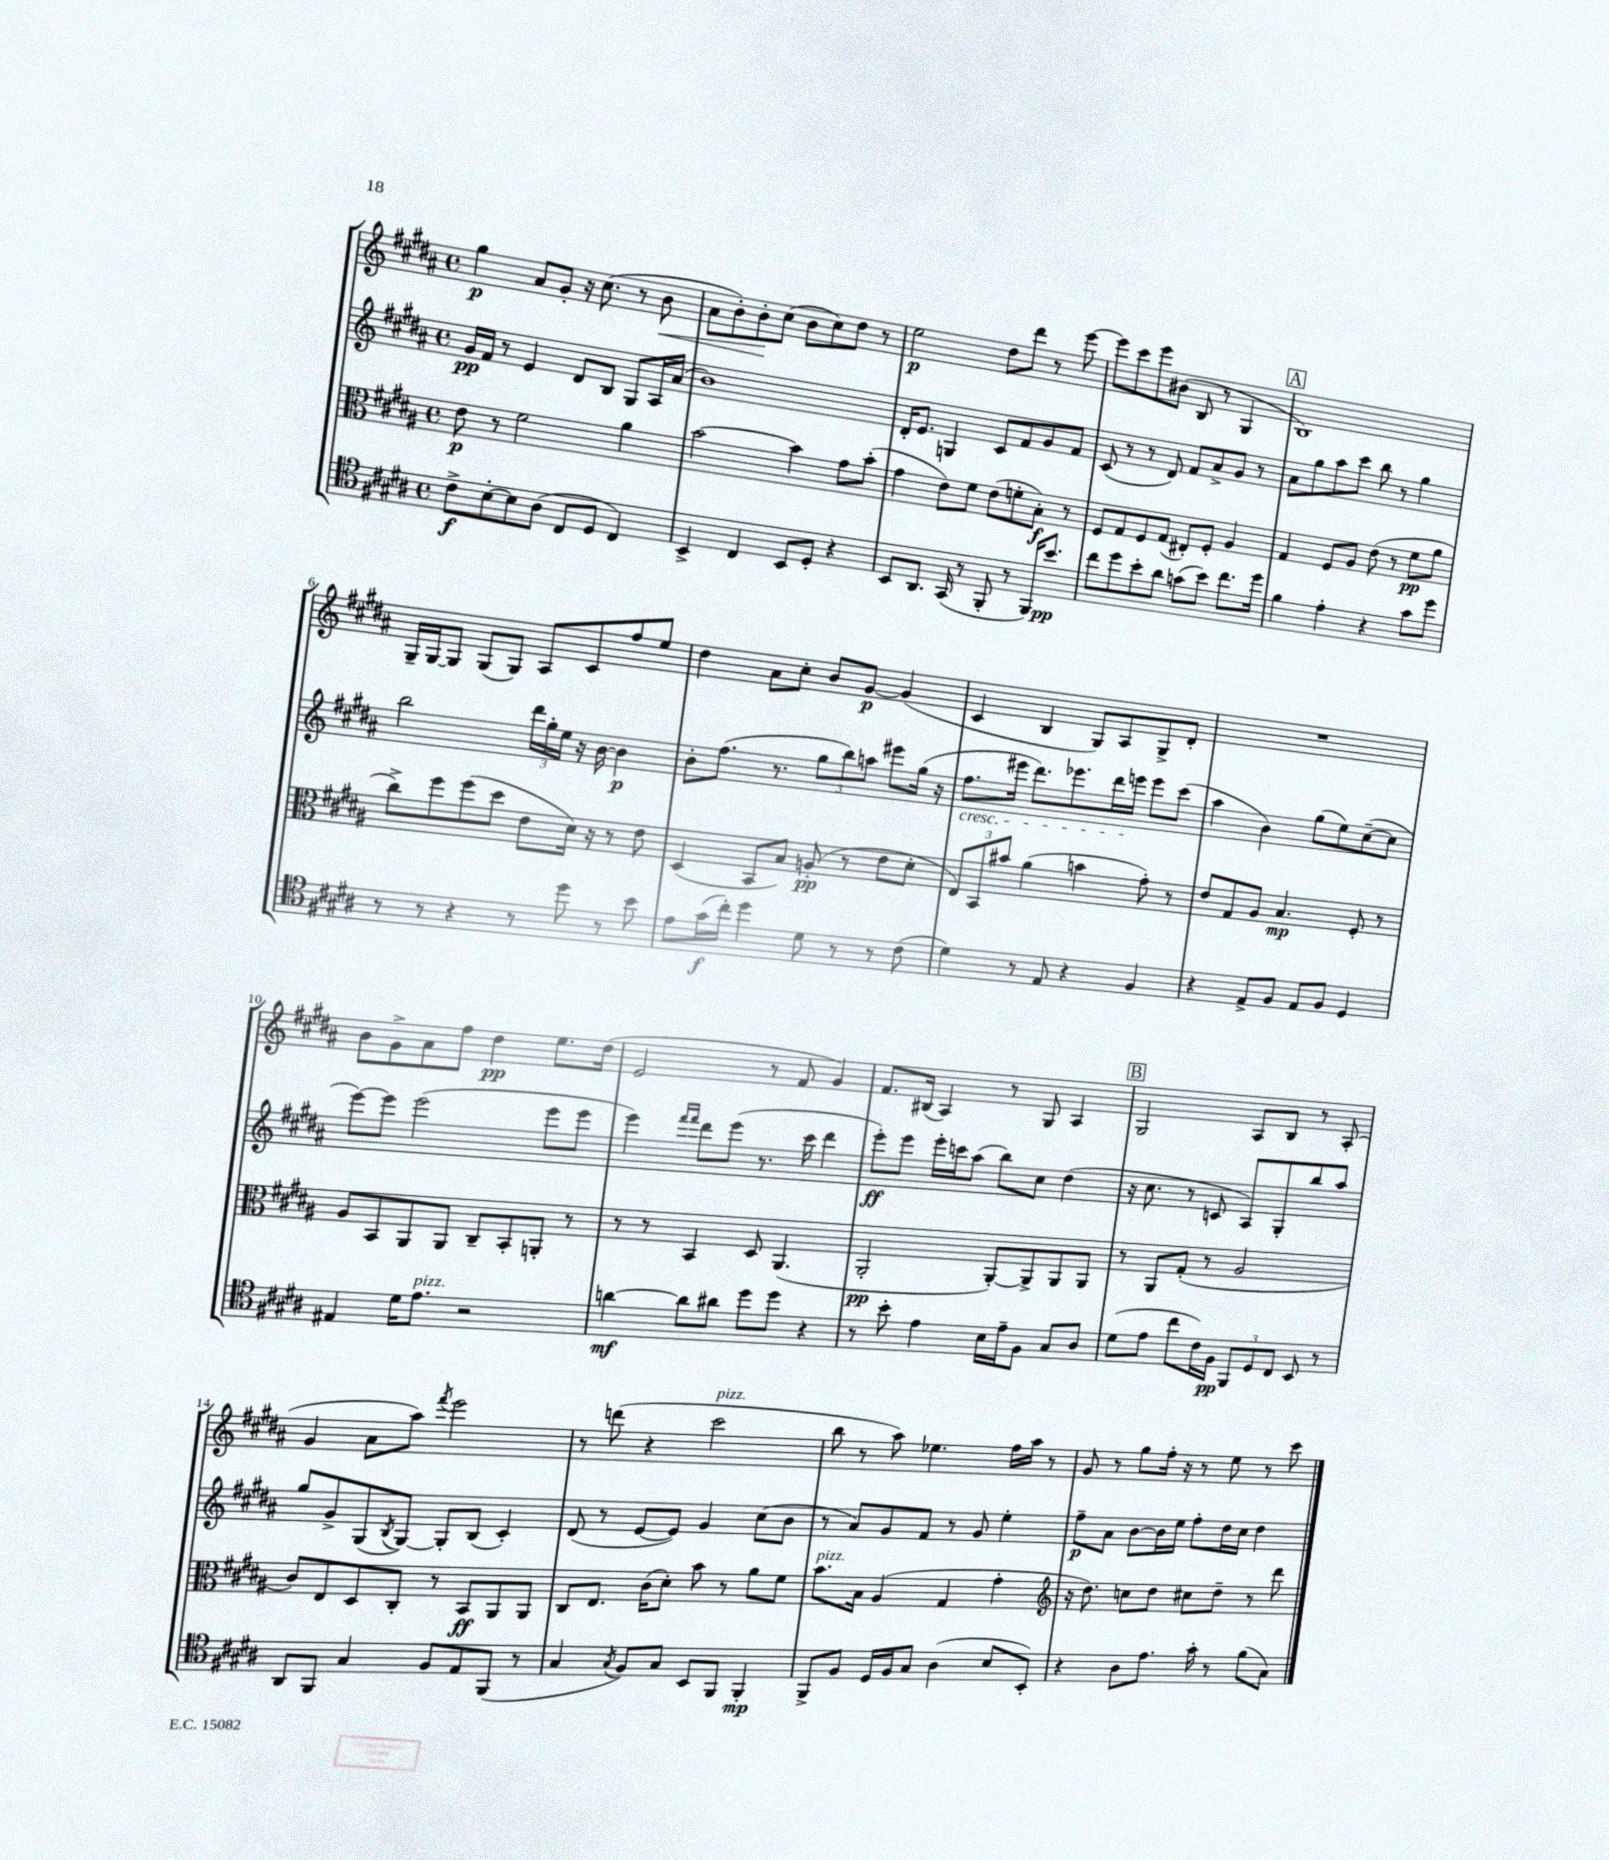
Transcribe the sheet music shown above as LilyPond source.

<<
\new StaffGroup <<
\new Staff = "s0" {
    \clef treble \key b \major \defaultTimeSignature \time 4/4
    gis''4\p ais'8 gis'8-. r16 cis''8.( r8 b'8\< |
    ais'8 b'8-.) b'8-.\! cis''8( b'8 cis''8) dis''8 r8 |
    e''2\p dis''8 dis'''8 r8 e'''8~ |
    e'''8 cis'''8 e'''8 bis'8( b8 r8 gis4 |
    \mark \markup { \box "A" } b1) |
    gis16-- gis16~ gis8 gis8( gis8) ais8 cis'8 fis''8 e''8 |
    dis''4 ais'8 cis''8-. b'8 gis'8~\p gis'4( |
    cis'4 b4 gis8) ais8 gis8-> dis'8-. |
    R1 |
    b'8 gis'8-> ais'8 fis''8 dis''4\pp e''8. dis''16( |
    e'2 r8 fis'8 gis'4) |
    fis'8. bis16( ais4) r8 gis8 ais4 |
    \mark \markup { \box "B" } gis2 ais8 b8 r8 ais8-.( |
    gis'4 ais'8 ais''8) \acciaccatura { fis'''8 } e'''2 |
    r8 d'''8( r4 cis'''2^\markup { \italic "pizz." } |
    b''8 r8 ais''8) ees''4. fis''16 ais''16 r8 |
    gis'8 r8 gis''8 fis''16-. r16 r8 e''8 r8 cis'''8 \bar "|." |
}
\new Staff = "s1" {
    \clef treble \key b \major \defaultTimeSignature \time 4/4
    gis'16\pp fis'16 r8 e'4 dis'8 b8 gis8 ais16 ais'16( |
    b'1) |
    dis'16-. e'8. g4 cis'8 fis'8 gis'8 fis'8 |
    cis'8( r8 r8 dis'8) fis'8 ais'8-> gis'8 r8 |
    \mark \markup { \box "A" } ais'8 gis''8 ais''8 cis'''8 b''8 r8 gis''4 |
    b''2 \tuplet 3/2 { dis'''16 gis''16-. e''16 } r16 b'16~ b'4\p |
    b'8-. fis''8.( r8. \tuplet 3/2 { gis''8 b''8) a''8 } eis'''8 gis''16( r16 |
    fis''8.\cresc eis'''16 dis'''8.) ees'''8. dis'''16 e'''16\! e'''8 cis'''8( |
    ais''4 b'4) gis''8( e''8) cis''8~--( cis''8 |
    e'''8~) e'''8 e'''2( e'''8 e'''8 |
    e'''4) \grace { fis'''16 fis'''16 } dis'''8 e'''8( r8. cis'''16 dis'''4 |
    e'''8-.\ff) e'''8 e'''16-. c'''16 ais''8( b''8) cis''8 dis''4( |
    \mark \markup { \box "B" } r16 cis''8. r8 c'8 ais8) gis8-. b''8 ais''8 |
    gis''8 gis'8-> gis8( \acciaccatura { b8 } gis8~) gis8-. b8( cis'4-.) |
    dis'8( r8 e'8~ e'8) gis'4 cis''8( b'8 |
    r8 ais'8) gis'8 fis'8 r8 gis'8 e''4-. |
    fis''8--\p ais'8 b'8~ b'16 e''16 fis''8-. dis''16 cis''16 dis''4 \bar "|." |
}
\new Staff = "s2" {
    \clef alto \key b \major \defaultTimeSignature \time 4/4
    e'8\p r8 fis'2 ais'4 |
    b'2~ b'4 gis'8 b'8-.( |
    gis'4 e'8) fis'8 e'8( f'8-. b8-.\f) r8 |
    fis8 gis8 fis8 gis8( eis8-.) fis8-. ais4 |
    \mark \markup { \box "A" } gis4 fis8 ais8 e'8( r8 fis'8\pp ais'8 |
    cis''8->) fis''8 fis''8( dis''8 e'8 dis'16) r16 r8 e'8 |
    dis4( b,8 b8) a8-.\pp( r8 e'8 dis'8-. |
    \tuplet 3/2 { e8) b,8 bis'8 } ais'4( b'4 gis'8-.) r8 |
    e'8 gis8 ais8 b4.\mp fis8-. r8 |
    ais8 b,8 ais,8 ais,8 cis8-- b,8-. a,8-. r8 |
    r8 r8 b,4 dis8 ais,4.( |
    ais,2-.\pp ais,8~-.) ais,8-> ais,8 ais,8 |
    \mark \markup { \box "B" } r8 ais,8 gis8-.( r8 ais2 |
    cis'8) e8 dis8 cis8-. r8 b,8\ff ais,8 ais,8 |
    cis8 e8. cis'16( dis'8-.) b'8 r8 ais'8 fis'8 |
    b'8.^\markup { \italic "pizz." } b16 ais4( gis4 gis'4-. |
    \clef treble r16 dis''8.) c''8 dis''8 cis''8 dis''8-- r8 dis'''8 \bar "|." |
}
\new Staff = "s3" {
    \clef tenor \key b \major \defaultTimeSignature \time 4/4
    cis'8->\f b8~-. b8 ais8( cis8 dis8 cis4) |
    b,4-> cis4 b,8 dis8-. r4 |
    b,8 ais,8. gis,16( r8 fis,8-. r8 fis,16) b'8.\pp |
    cis''8 dis''8 b'8-. ais'8 g'8( b'8) cis''8. dis''16 |
    \mark \markup { \box "A" } fis'4 e'4-. r4 gis'8 dis''8 |
    r8 r8 r4 r8 dis''8 r8 b'8 |
    e'8 gis'16\f( cis''16-.) dis''4 dis'8 r8 r8 cis'8( |
    dis'4) r8 e8 r4 fis4 |
    r4 e8-> fis8 e8 fis8 dis4 |
    eis4 dis'16 e'8.^\markup { \italic "pizz." } r2 |
    a'4~\mf a'8 ais'8 dis''8 dis''8 r4 |
    r8 b'8-. e'4 b16 e'16-- fis8 gis8 ais8 |
    \mark \markup { \box "B" } dis'8( e'8 cis''8 cis'16) fis16\pp \tuplet 3/2 { fis,8 dis8 cis8 } b,8 r8 |
    ais,8 fis,8 gis4 fis8 e8 fis,8( r8 |
    gis4 \acciaccatura { gis8 } fis8) gis8 b,8 fis,8 fis,4-.\mp |
    fis,8-> fis8 dis16 fis16 gis8 ais4( b8 b,8-.) |
    r4 ais8 e'8. gis'16-. r8 fis'8( gis8) \bar "|." |
}
>>
>>
